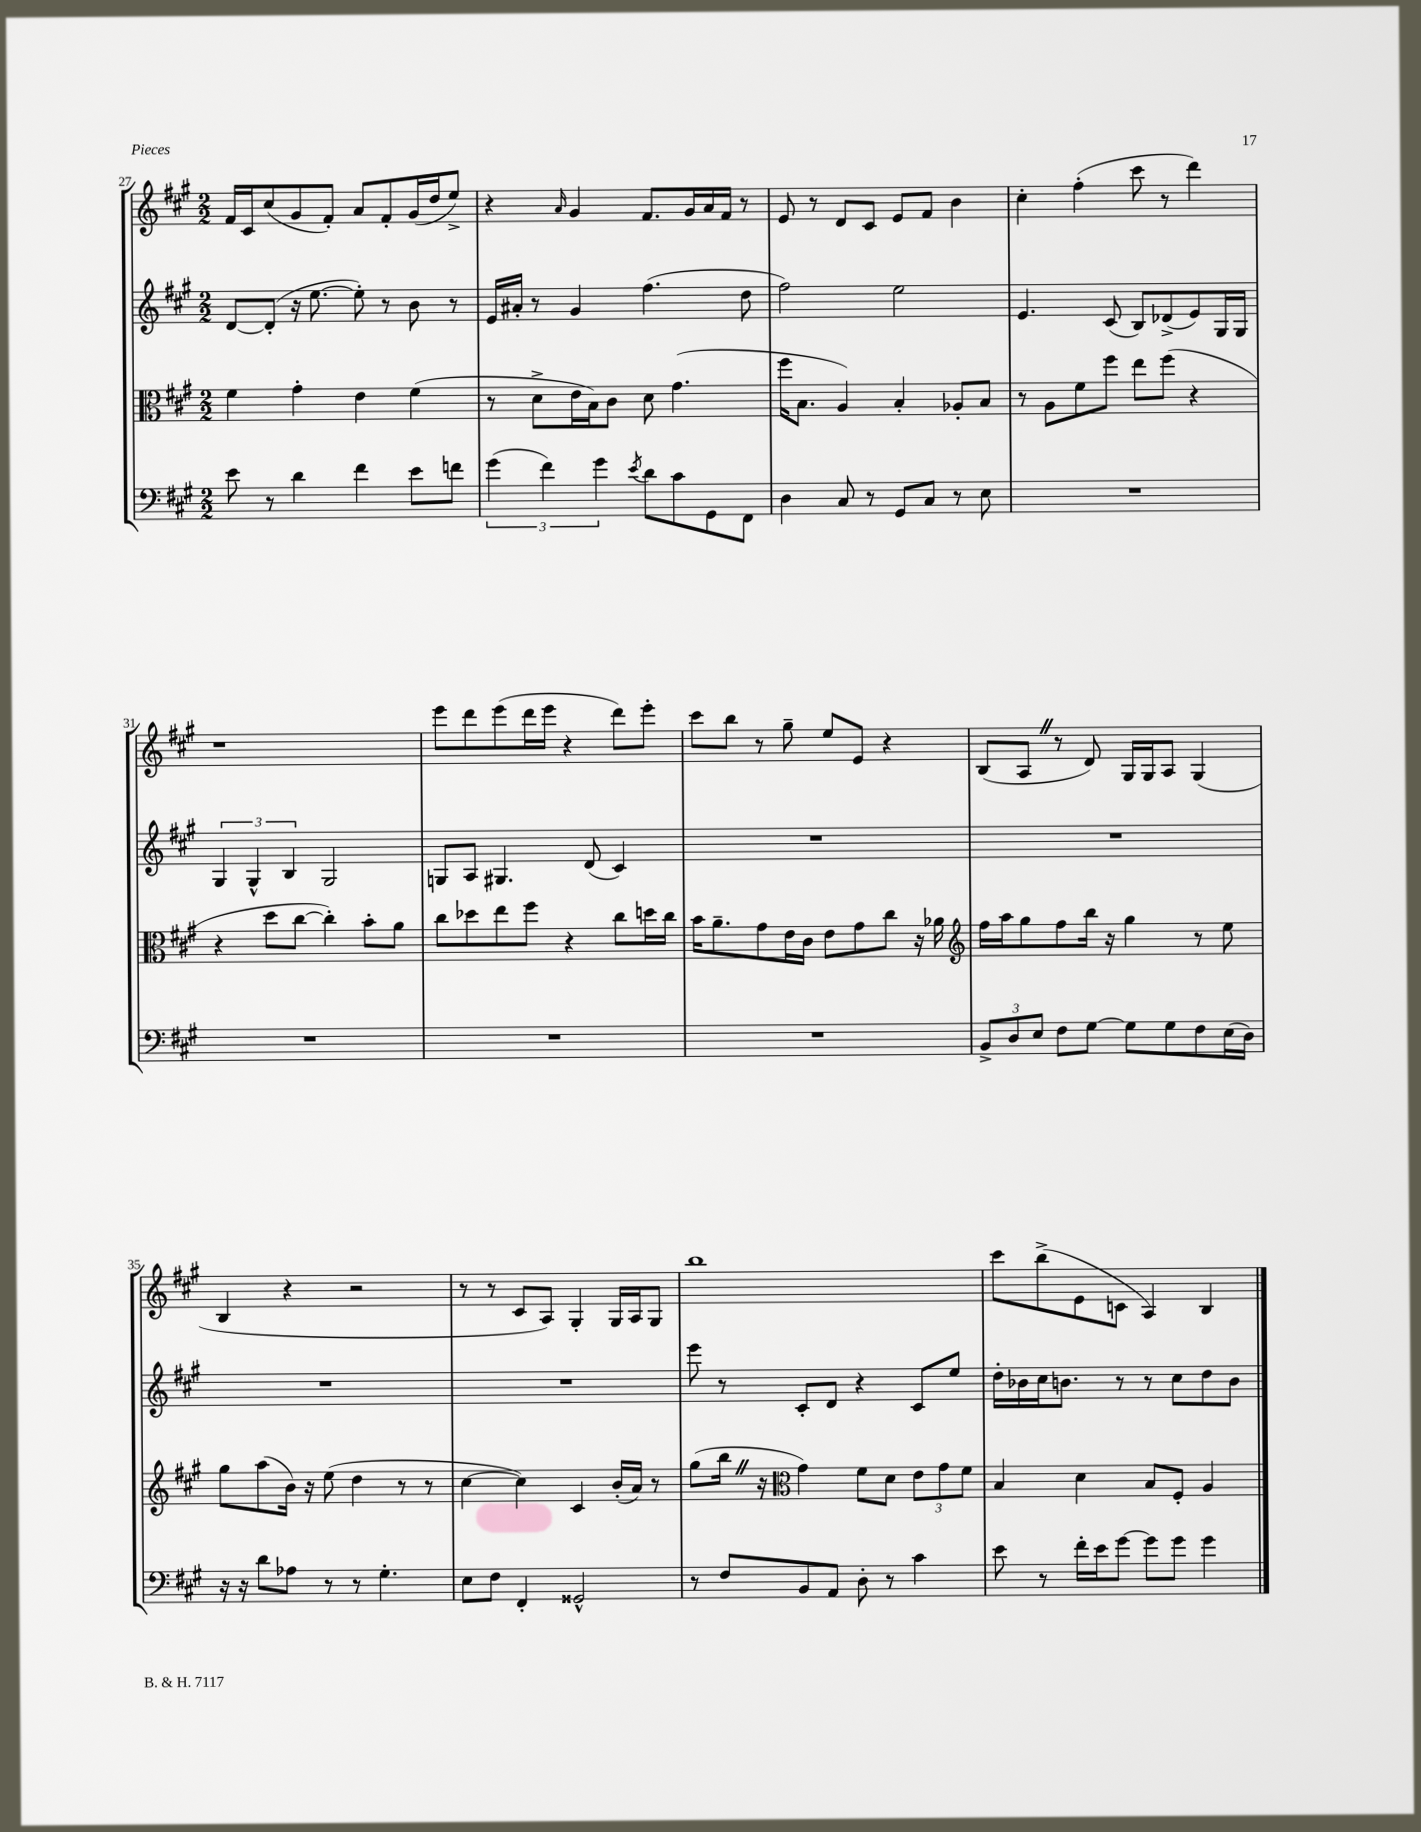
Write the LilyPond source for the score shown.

<<
\new StaffGroup <<
\new Staff = "s0" {
    \clef treble \key a \major \numericTimeSignature \time 2/2
    \autoBeamOff fis'16[ cis'16 cis''8( gis'8 fis'8]-.) a'8[ fis'8-. gis'16( d''16 e''8]->) |
    r4 \grace { a'16 } gis'4 fis'8.[ gis'16 a'16 fis'16] r8 |
    e'8 r8 d'8[ cis'8] e'8[ fis'8] b'4 |
    cis''4-. fis''4-.( cis'''8 r8 d'''4) |
    r1 |
    e'''8[ d'''8 e'''8( d'''16 e'''16] r4 d'''8[) e'''8]-. |
    cis'''8[ b''8] r8 gis''8-- e''8[ e'8] r4 |
    b8[( a8] \once \override BreathingSign.text = \markup { \musicglyph "scripts.caesura.straight" } \breathe r8 d'8) gis16[ gis16 a8] gis4( |
    b4 r4 r2 |
    r8 r8 cis'8[ a8]) gis4-. gis16[ a16 gis8] |
    b''1 |
    cis'''8[ b''8->( e'8 c'8] a4) b4 \bar "|." |
}
\new Staff = "s1" {
    \clef treble \key a \major \numericTimeSignature \time 2/2
    \autoBeamOff d'8[~ d'8]-.( r16 e''8.~ e''8-.) r8 b'8 r8 |
    e'16[ ais'16]-. r8 gis'4 fis''4.( d''8 |
    fis''2) e''2 |
    e'4. cis'8( b8[) des'8->( e'8) gis16 gis16] |
    \tuplet 3/2 { gis4 gis4-^ b4 } gis2 |
    g8[ a8] gis4. d'8( cis'4) |
    R1 |
    R1 |
    R1 |
    R1 |
    e'''8 r8 cis'8[-. d'8] r4 cis'8[ e''8] |
    d''16[-. bes'16 cis''16 b'8.] r8 r8 cis''8[ d''8 b'8] \bar "|." |
}
\new Staff = "s2" {
    \clef alto \key a \major \numericTimeSignature \time 2/2
    \autoBeamOff fis'4 gis'4-. e'4 fis'4( |
    r8 d'8[-> e'16 b16) cis'8] d'8 gis'4.( |
    fis''16[ b8.] a4) b4-. aes8[-. b8] |
    r8 a8[ fis'8 fis''8] e''8[ fis''8]( r4 |
    r4 d''8[ cis''8]~ cis''4-.) b'8[-. a'8] |
    cis''8[ des''8 e''8 fis''8] r4 cis''8[ d''16 cis''16] |
    b'16[ a'8.-- gis'8 e'16 cis'16] e'8[ gis'8 cis''8] r16 aes'16 |
    \clef treble fis''16[ a''16 gis''8 fis''8 b''16] r16 gis''4 r8 e''8 |
    gis''8[ a''8( b'16]) r16 e''8( d''4 r8 r8 |
    cis''4~ cis''4) cis'4 b'16[-.( a'16]) r8 |
    gis''8[( b''16] \once \override BreathingSign.text = \markup { \musicglyph "scripts.caesura.straight" } \breathe r16 \clef alto gis'4) fis'8[ d'8] \tuplet 3/2 { e'8[ gis'8 fis'8] } |
    b4 d'4 b8[ fis8]-. a4 \bar "|." |
}
\new Staff = "s3" {
    \clef bass \key a \major \numericTimeSignature \time 2/2
    \autoBeamOff e'8 r8 d'4 fis'4 e'8[ f'8] |
    \tuplet 3/2 { gis'4( fis'4) gis'4 } \acciaccatura { e'8 } d'8[ cis'8 gis,8 fis,8] |
    d4 cis8 r8 gis,8[ cis8] r8 e8 |
    R1 |
    R1 |
    R1 |
    R1 |
    \tuplet 3/2 { b,8[-> d8 e8] } fis8[ gis8]~ gis8[ gis8 fis8 e16( d16]) |
    r16 r16 d'8[ aes8] r8 r8 gis4.-. |
    e8[ fis8] fis,4-. gisis,2-^ |
    r8 fis8[ b,8 a,8] d8-. r8 cis'4 |
    e'8 r8 fis'16[-. e'16 gis'8]~ gis'8[ gis'8] gis'4 \bar "|." |
}
>>
>>
\layout { \context { \Score currentBarNumber = #27 } }
